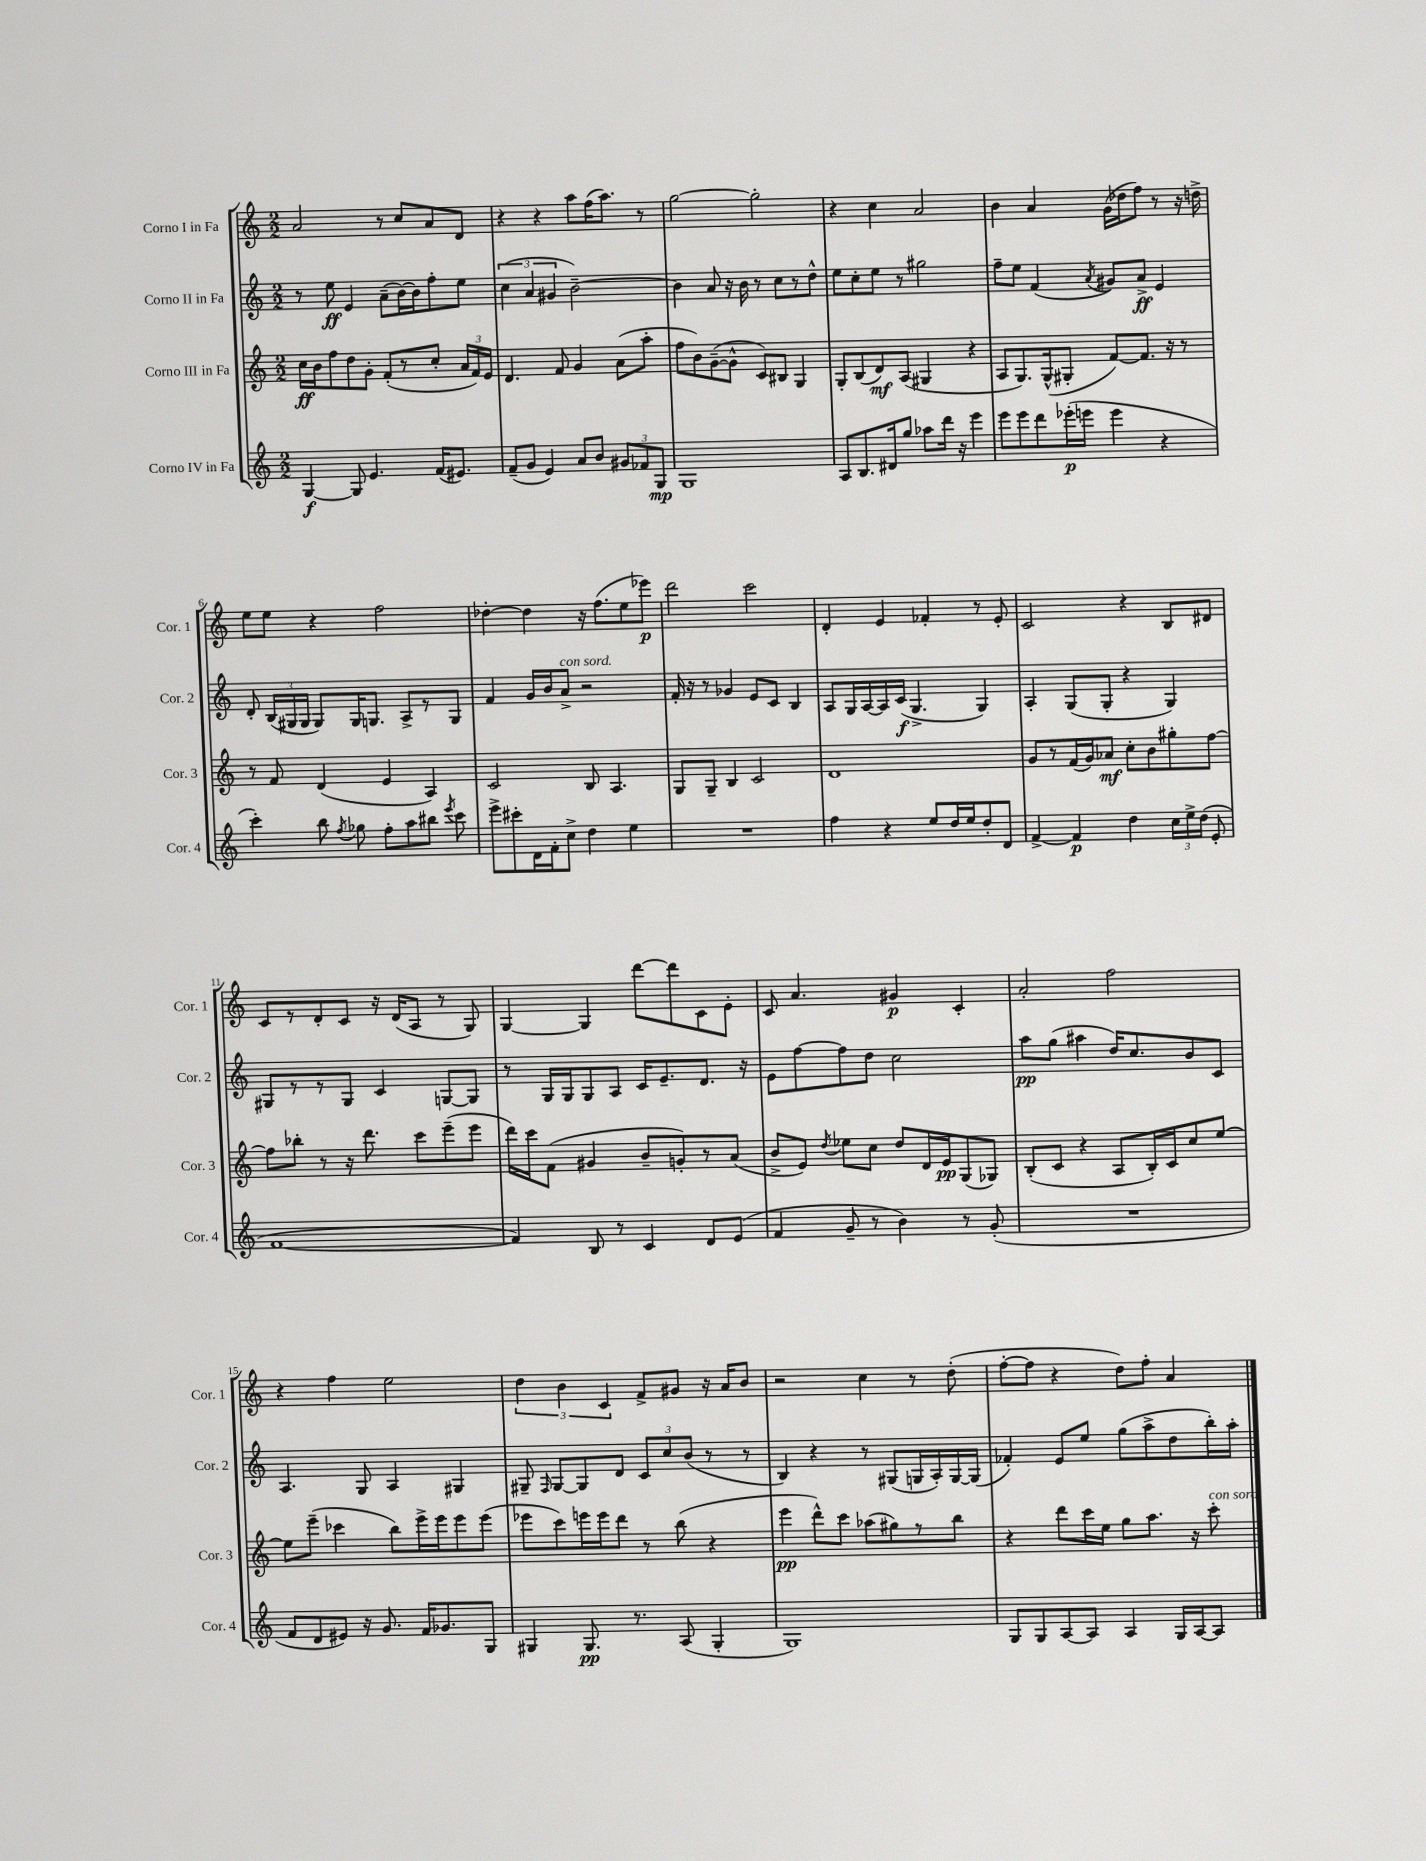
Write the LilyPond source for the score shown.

<<
\new StaffGroup <<
\new Staff = "s0" \with { instrumentName = "Corno I in Fa" shortInstrumentName = "Cor. 1" } {
    \clef treble \key c \major \numericTimeSignature \time 2/2
    \autoBeamOff a'2 r8 c''8[ a'8 d'8] |
    r4 r4 a''8[ f''16( a''8.]) r8 |
    g''2~ g''2-. |
    r4 c''4 a'2 |
    b'4 a'4 g'16[( des''16 f''8]) r8 r16 d''16-> |
    e''8[ e''8] r4 f''2 |
    des''4~-. des''4 r16 f''8.[( e''8 ees'''8]\p) |
    d'''2 c'''2 |
    d'4-. e'4 fes'4-. r8 e'8-. |
    c'2 r4 b8[ dis'8] |
    c'8[ r8 d'8-. c'8] r16 d'16[( a8] r8 g8) |
    g4~ g4 d'''8[~ d'''8 c'8 e'8]-. |
    c'8 a'4. gis'4\p c'4-. |
    a'2-. f''2 |
    r4 f''4 e''2 |
    \tuplet 3/2 { d''4 b'4 c'4 } f'8[-> gis'8] r16 a'16[ b'8] |
    r2 c''4 r8 d''8-.( |
    f''8[~-. f''8] r4 d''8[) f''8]-. a'4 \bar "|." |
}
\new Staff = "s1" \with { instrumentName = "Corno II in Fa" shortInstrumentName = "Cor. 2" } {
    \clef treble \key c \major \numericTimeSignature \time 2/2
    \autoBeamOff r8 e''8\ff e'4 a'8[--( b'16~) b'16 f''8-. e''8] |
    \tuplet 3/2 { c''4( a'4 gis'4 } b'2~--) |
    b'4 a'8 r16 b'16 r8 c''8[ r8 d''8]-^ |
    e''8[ c''8-. e''8] r8 gis''2 |
    f''8[-- e''8] f'4( \acciaccatura { a'8 } gis'8[) a'8]->\ff e'4 |
    d'8-. \tuplet 3/2 { b16[( gis16 gis16] } gis8[) gis16 g8.] a8[-> r8 g8] |
    f'4 g'16[ b'16 a'8]->^\markup { \italic "con sord." } r2 |
    f'16-. r16 r8 ges'4 e'8[ c'8] b4 |
    a8[ g16 a16~ a16 c'16]\f( g4.-> g4) |
    a4-. g8[( g8]-. r4 g4) |
    gis8[ r8 r8 gis8] c'4 g8[~ g8] |
    r8 g16[ g16 g8 a8] c'16[ e'8.-- d'8.] r16 |
    e'8[ f''8~ f''8 d''8] c''2 |
    a''8[\pp g''8]( ais''4 d''16[) c''8. b'8 c'8] |
    a4. g8 a4 gis4 |
    gis8-- \grace { f16 } gis8[~ gis8 d'8] \tuplet 3/2 { c'8[ c''8 b'8]( } r8 r8 |
    b4) r4 r8 gis8[( g16 a16-.) g16~ g16]( |
    fes'4-.) e'8[ e''8] g''8[( a''8-> d''8 b''16-.) a''16]-. \bar "|." |
}
\new Staff = "s2" \with { instrumentName = "Corno III in Fa" shortInstrumentName = "Cor. 3" } {
    \clef treble \key c \major \numericTimeSignature \time 2/2
    \autoBeamOff c''16[\ff b'16 f''8 d''8 g'8]-. f'8[-.( r8 c''8]-. \tuplet 3/2 { a'16[ f'16) e'16] } |
    d'4. f'8 g'4 a'8[( a''8]-. |
    f''8[ b'8) g'8~--( g'8]-^ c'8[) bis8] g4 |
    g8[-. b8( d'8\mf) a8]( gis4 r4 |
    a8[ g8.) g16-^( gis8]-. f'8[~) f'8.] r16 r8 |
    r8 f'8 d'4( e'4 a4) |
    c'2 b8 a4. |
    g8[ g8]-- b4 c'2 |
    d'1 |
    g'8[ r8 f'16( g'16) aes'8]\mf c''8[-. b'8 gis''8-. f''8]~ |
    f''8[ bes''8]-. r8 r16 d'''8. c'''8[ e'''8--( e'''8] |
    d'''16[) c'''16 f'8]( gis'4 b'8[-- g'8-.) r8 a'8]( |
    b'8[-> e'8]) \acciaccatura { d''8 } ees''8[ c''8] d''8[ d'16 e'16\pp g8( ges8]) |
    b8[-.( c'8] r4 a8[ b16-.) c'16 c''8 e''8]~ |
    e''8[ e'''8]--( ces'''4 b''8[) e'''16-> e'''16 e'''8 e'''8]( |
    ees'''8[ c'''8) e'''16 e'''16 d'''8] r8 b''8( r4 |
    e'''4\pp d'''8[-^) c'''8] aes''8[( gis''8) r8 b''8] |
    r4 d'''8[ c'''16 e''16] g''8[ a''8.] r16 c'''8-.^\markup { \italic "con sord." } \bar "|." |
}
\new Staff = "s3" \with { instrumentName = "Corno IV in Fa" shortInstrumentName = "Cor. 4" } {
    \clef treble \key c \major \numericTimeSignature \time 2/2
    \autoBeamOff g4~\f g8 e'4. f'16[( eis'8.]) |
    f'8[--( g'8] e'4) a'8[ b'8] \tuplet 3/2 { gis'8[ fes'8 g8]\mp } |
    g1 |
    a8[ b8. dis'16 g''8] aes''8[ d'''16] r16 e'''4 |
    e'''8[ e'''8 d'''8 ees'''16-.\p( e'''16] e'''4 r4 |
    c'''4-.) b''8 \acciaccatura { f''8 } ges''8 f''8[-. a''8 bis''8] \acciaccatura { e'''8 } c'''8 |
    e'''8[-> cis'''8-. d'16 f'16-. c''8]-> d''4 e''4 |
    R1 |
    f''4 r4 e''8[ d''16 e''16 d''8-. d'8] |
    f'4~-> f'4\p d''4 \tuplet 3/2 { c''16[ e''16-> d''16]( } e'8-. |
    f'1~ |
    f'4) b8 r8 c'4 d'8[ e'8]( |
    f'4 g'8-- r8 b'4) r8 g'8-.( |
    R1 |
    f'8[ d'8 eis'8]) r16 g'8. f'16[ ges'8. g8] |
    gis4 gis8.\pp r8. a8( gis4-. |
    g1) |
    g8[ g8 a8~ a8] a4 g16[ a16~ a8] \bar "|." |
}
>>
>>
